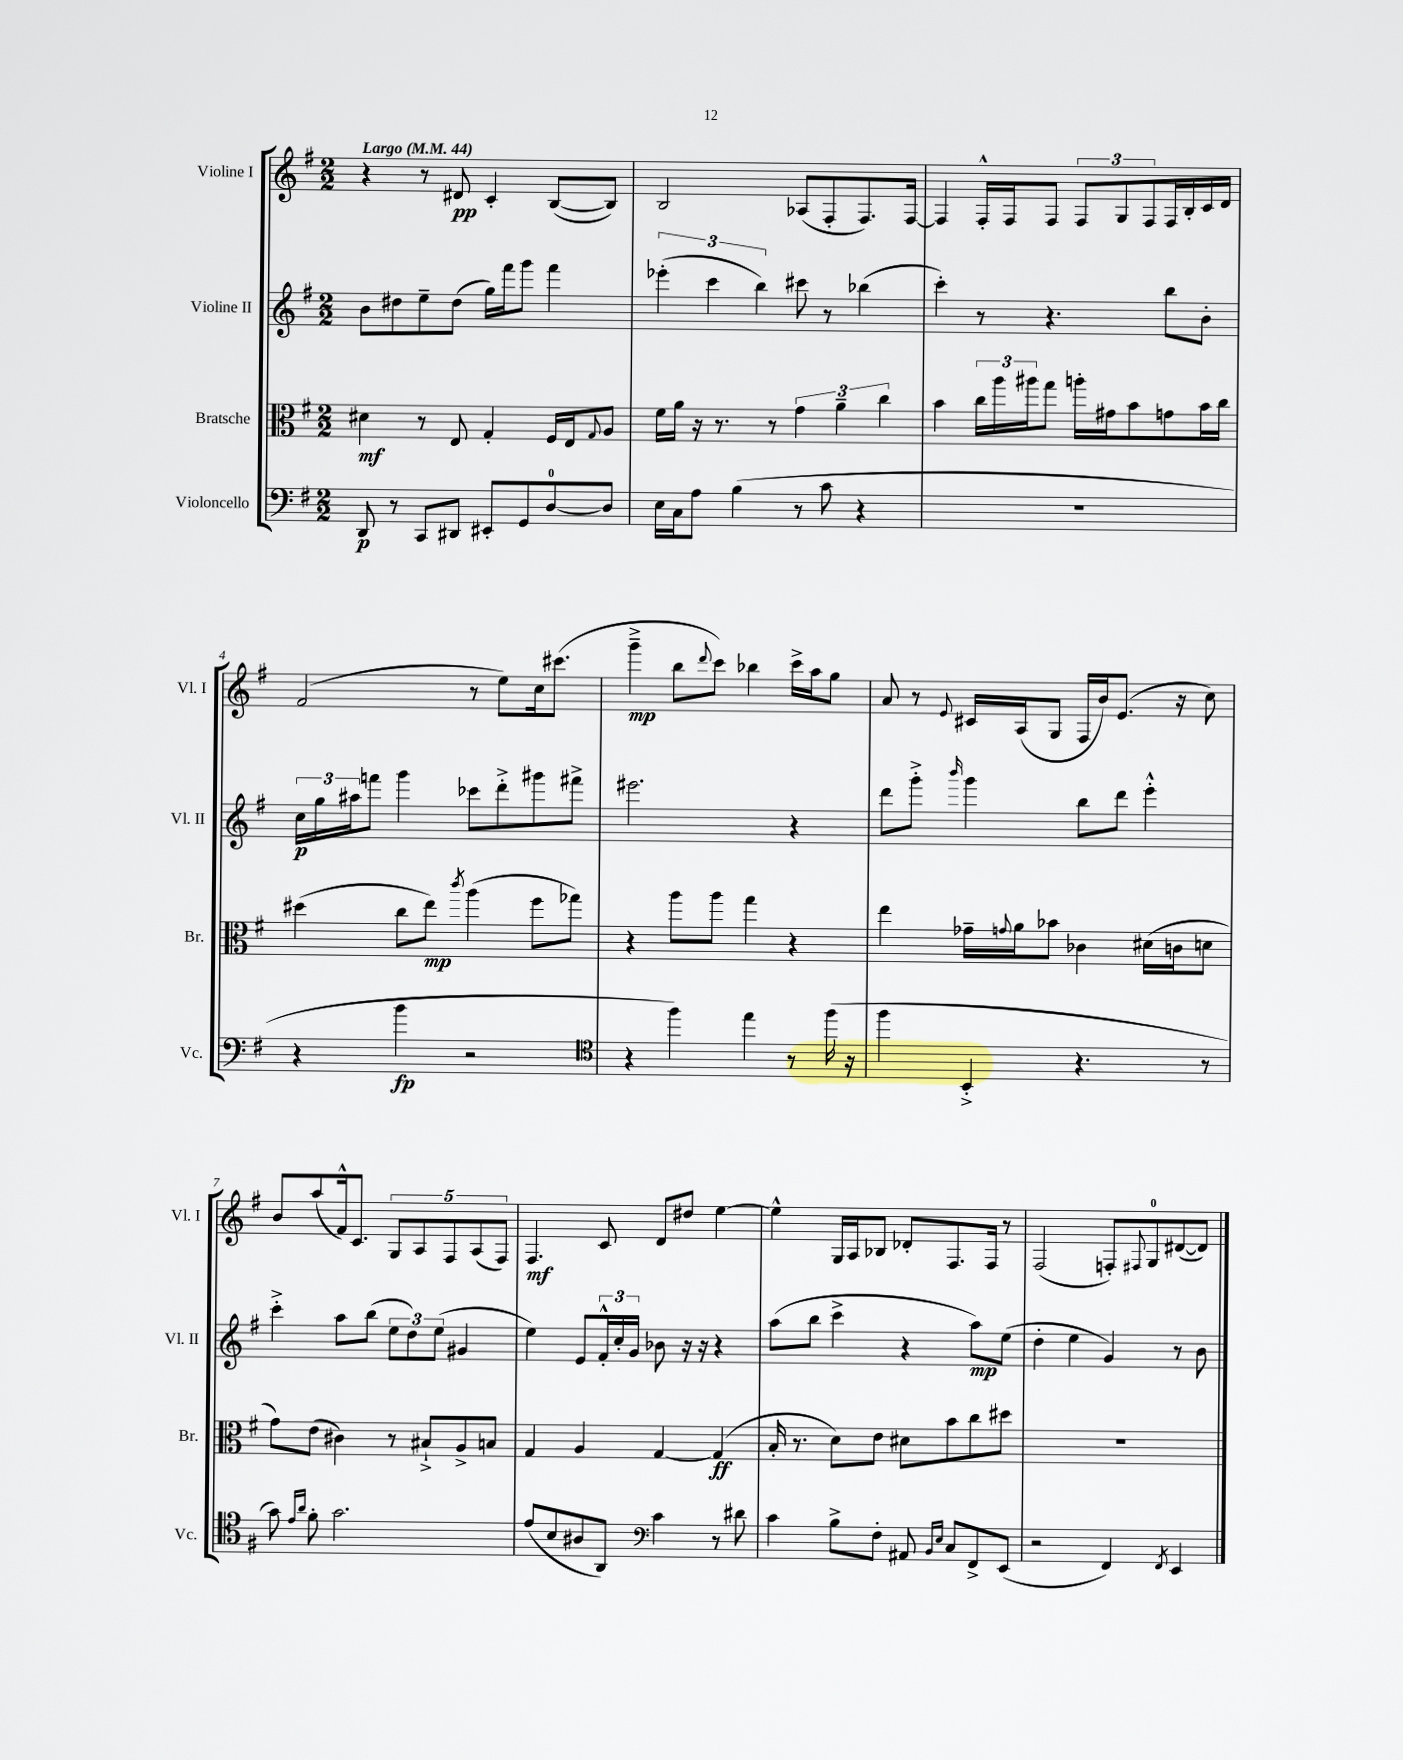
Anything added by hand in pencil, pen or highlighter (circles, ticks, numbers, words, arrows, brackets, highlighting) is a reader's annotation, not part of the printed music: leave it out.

**kern	**dynam	**kern	**dynam	**kern	**dynam	**kern	**dynam
*part4	*part4	*part3	*part3	*part2	*part2	*part1	*part1
*staff4	*staff4	*staff3	*staff3	*staff2	*staff2	*staff1	*staff1
*I"Violoncello	*	*I"Bratsche	*	*I"Violine II	*	*I"Violine I	*
*I'Vc.	*	*I'Br.	*	*I'Vl. II	*	*I'Vl. I	*
*clefF4	*	*clefC3	*	*clefG2	*	*clefG2	*
*k[f#]	*	*k[f#]	*	*k[f#]	*	*k[f#]	*
*M2/2	*	*M2/2	*	*M2/2	*	*M2/2	*
*MM44	*	*MM44	*	*MM44	*	*MM44	*
=1	=1	=1	=1	=1	=1	=1	=1
!	!	!	!	!	!	!LO:TX:a:B:t=Largo	!
8DD/	p	4d#X\	mf	8b\L	.	4r	.
8r	.	.	.	8dd#X\	.	.	.
8CC/L	.	8r	.	8ee~\	.	8r	.
8DD#X/J	.	8E/	.	(8dd#\J	.	8d#X/	pp
8EE#X'/L	.	4G'/	.	16gg\LL)	.	4c'/	.
.	.	.	.	16fff#\J	.	.	.
8GG/	.	.	.	8ggg\J	.	.	.
[8D/	.	16F#/LL	.	4fff#\	.	([8B/L	.
.	.	16E/J	.	.	.	.	.
.	.	8qqG/	.	.	.	.	.
8D/J]	.	8A/J	.	.	.	8B/J])	.
=2	=2	=2	=2	=2	=2	=2	=2
16E\LL	.	16f#\LL	.	(6eee-X'\	.	2B/	.
16C\J	.	16a\JJ	.	.	.	.	.
8A\J	.	16r	.	.	.	.	.
.	.	.	.	6ccc\	.	.	.
.	.	8.r	.	.	.	.	.
(4B\	.	.	.	.	.	.	.
.	.	.	.	6bb\)	.	.	.
.	.	8r	.	.	.	.	.
8r	.	6g\	.	8ccc#X\	.	(8A-X/L	.
8c\	.	.	.	8r	.	8F#'/	.
.	.	6a~\	.	.	.	.	.
4r	.	.	.	(4bb-X\	.	8.F#/)	.
.	.	6cc\	.	.	.	.	.
.	.	.	.	.	.	[16F#/Jk	.
=3	=3	=3	=3	=3	=3	=3	=3
1r	.	4b\	.	4ccc'\)	.	4F#/]	.
.	.	24cc\LL	.	8r	.	16F#'^^/LL	.
.	.	24aa\	.	.	.	.	.
.	.	.	.	.	.	16F#/J	.
.	.	24aa#X\J	.	.	.	.	.
.	.	8gg\J	.	4.r	.	8F#/J	.
.	.	16aan'\LL	.	.	.	12F#/L	.
.	.	16g#X\J	.	.	.	.	.
.	.	.	.	.	.	12G/	.
.	.	8b\	.	.	.	.	.
.	.	.	.	.	.	12F#/	.
.	.	8gn\	.	8bb\L	.	16F#/L	.
.	.	.	.	.	.	16B'/	.
.	.	16b\L	.	8b'\J	.	16c/	.
.	.	16cc\JJ	.	.	.	16d/JJ	.
!!LO:LB:g=z
=4	=4	=4	=4	=4	=4	=4	=4
4r	.	(4dd#X\	.	24cc\LL	p	(2f#/	.
.	.	.	.	24gg\	.	.	.
.	.	.	.	24aa#X\J	.	.	.
.	.	.	.	8fffn\J	.	.	.
4b\	fp	8cc\L	.	4ggg\	.	.	.
.	.	8ee\J)	mp	.	.	.	.
.	.	8qccc/	.	.	.	.	.
2r	.	(4aa\	.	8ccc-X\L	.	8r	.
.	.	.	.	8ddd'^\	.	8ee\L)	.
.	.	8ff#\L	.	8ggg#X\	.	16cc\k	.
.	.	.	.	.	.	(8.ccc#X\J	.
.	.	8gg-X\J)	.	8fff#X^\J	.	.	.
=5	=5	=5	=5	=5	=5	=5	=5
*clefC4	*	*	*	*	*	*	*
4r	.	4r	.	2.eee#X\	.	4ggg~^\	mp
4ff#\)	.	8aa\L	.	.	.	8bb\L	.
.	.	.	.	.	.	8qqddd/	.
.	.	8aa\J	.	.	.	8ccc\J)	.
4ee\	.	4gg\	.	.	.	4bb-X\	.
8r	.	4r	.	4r	.	16ccc^\LL	.
.	.	.	.	.	.	16aa\J	.
(16ff#\	.	.	.	.	.	8gg\J	.
16r	.	.	.	.	.	.	.
=6	=6	=6	=6	=6	=6	=6	=6
4ff#\	.	4ee\	.	8ddd\L	.	8a/	.
.	.	.	.	8ggg'^\J	.	8r	.
.	.	.	.	16qqbbb/	.	8qqe/	.
4BB'^/	.	16g-X~\LL	.	4ggg\	.	16c#X/LL	.
.	.	8qqgn/	.	.	.	.	.
.	.	16a\J	.	.	.	(16A/J	.
.	.	8b-X\J	.	.	.	8G/J	.
4.r	.	4c-X\	.	8bb\L	.	16F#/LL	.
.	.	.	.	.	.	16b/J)	.
.	.	.	.	8ddd\J	.	(8.e/J	.
.	.	(16d#X\LL	.	4eee'^^\	.	.	.
.	.	16cn\J	.	.	.	16r	.
8r	.	8dn\J	.	.	.	8cc\)	.
!!LO:LB:g=z
=7	=7	=7	=7	=7	=7	=7	=7
8g\)	.	8g\L)	.	4ccc'^\	.	8b/L	.
16qqe/LL	.	.	.	.	.	.	.
16qqa/JJ	.	.	.	.	.	.	.
8f#'\	.	(8e\J	.	.	.	(8aa/	.
2.g\	.	4c#X\)	.	8aa\L	.	16f#^^/k)	.
.	.	.	.	.	.	8.c/J	.
.	.	.	.	(8bb\J	.	.	.
.	.	8r	.	12ee\L	.	10G/L	.
.	.	.	.	12dd\)	.	.	.
.	.	.	.	.	.	10A/	.
.	.	8B#X`^/L	.	.	.	.	.
.	.	.	.	(12ee\J	.	.	.
.	.	.	.	.	.	10F#/	.
.	.	8A^/	.	4g#X/	.	.	.
.	.	.	.	.	.	(10A/	.
.	.	8Bn/J	.	.	.	.	.
.	.	.	.	.	.	10F#/J)	.
=8	=8	=8	=8	=8	=8	=8	=8
(8e/L	.	4G/	.	4ee\)	.	4.F#/	mf
8B/	.	.	.	.	.	.	.
8A#X/	.	4A/	.	8e/L	.	.	.
8AA/J)	.	.	.	24f#'^^/L	.	8c/	.
.	.	.	.	24cc'/	.	.	.
.	.	.	.	24g/JJ	.	.	.
*clefF4	*	*	*	*	*	*	*
4c\	.	[4G/	.	8b-X\	.	8d/L	.
.	.	.	.	16r	.	8dd#X/J	.
.	.	.	.	16r	.	.	.
8r	.	(4G/]	ff	4r	.	[4ee\	.
8d#X\	.	.	.	.	.	.	.
=9	=9	=9	=9	=9	=9	=9	=9
4c\	.	16B'/	.	(8aa\L	.	4ee^^\]	.
.	.	8.r	.	.	.	.	.
.	.	.	.	8bb\J	.	.	.
8B^\L	.	8d\L)	.	4ccc^\	.	16G/LL	.
.	.	.	.	.	.	16A/J	.
8F#'\J	.	8e\J	.	.	.	8B-X/J	.
8AA#X/	.	8d#X\L	.	4r	.	8d-X'/L	.
16qqBB/LL	.	.	.	.	.	.	.
16qqE/JJ	.	.	.	.	.	.	.
8C/L	.	8b\	.	.	.	8.F#/	.
8FF#^/	.	8cc\	.	8aa\L)	mp	.	.
.	.	.	.	.	.	16F#/Jk	.
(8EE/J	.	8dd#X\J	.	(8ee\J	.	8r	.
=10	=10	=10	=10	=10	=10	=10	=10
2r	.	1r	.	4dd'\	.	(2F#/	.
.	.	.	.	4ee\	.	.	.
4FF#/)	.	.	.	4g/)	.	8Fn'/L)	.
.	.	.	.	.	.	8qqF#X/	.
.	.	.	.	.	.	8G/	.
8qFF#/	.	.	.	.	.	.	.
4EE/	.	.	.	8r	.	([8d#X/	.
.	.	.	.	8b\	.	8d#/J])	.
==	==	==	==	==	==	==	==
*-	*-	*-	*-	*-	*-	*-	*-
